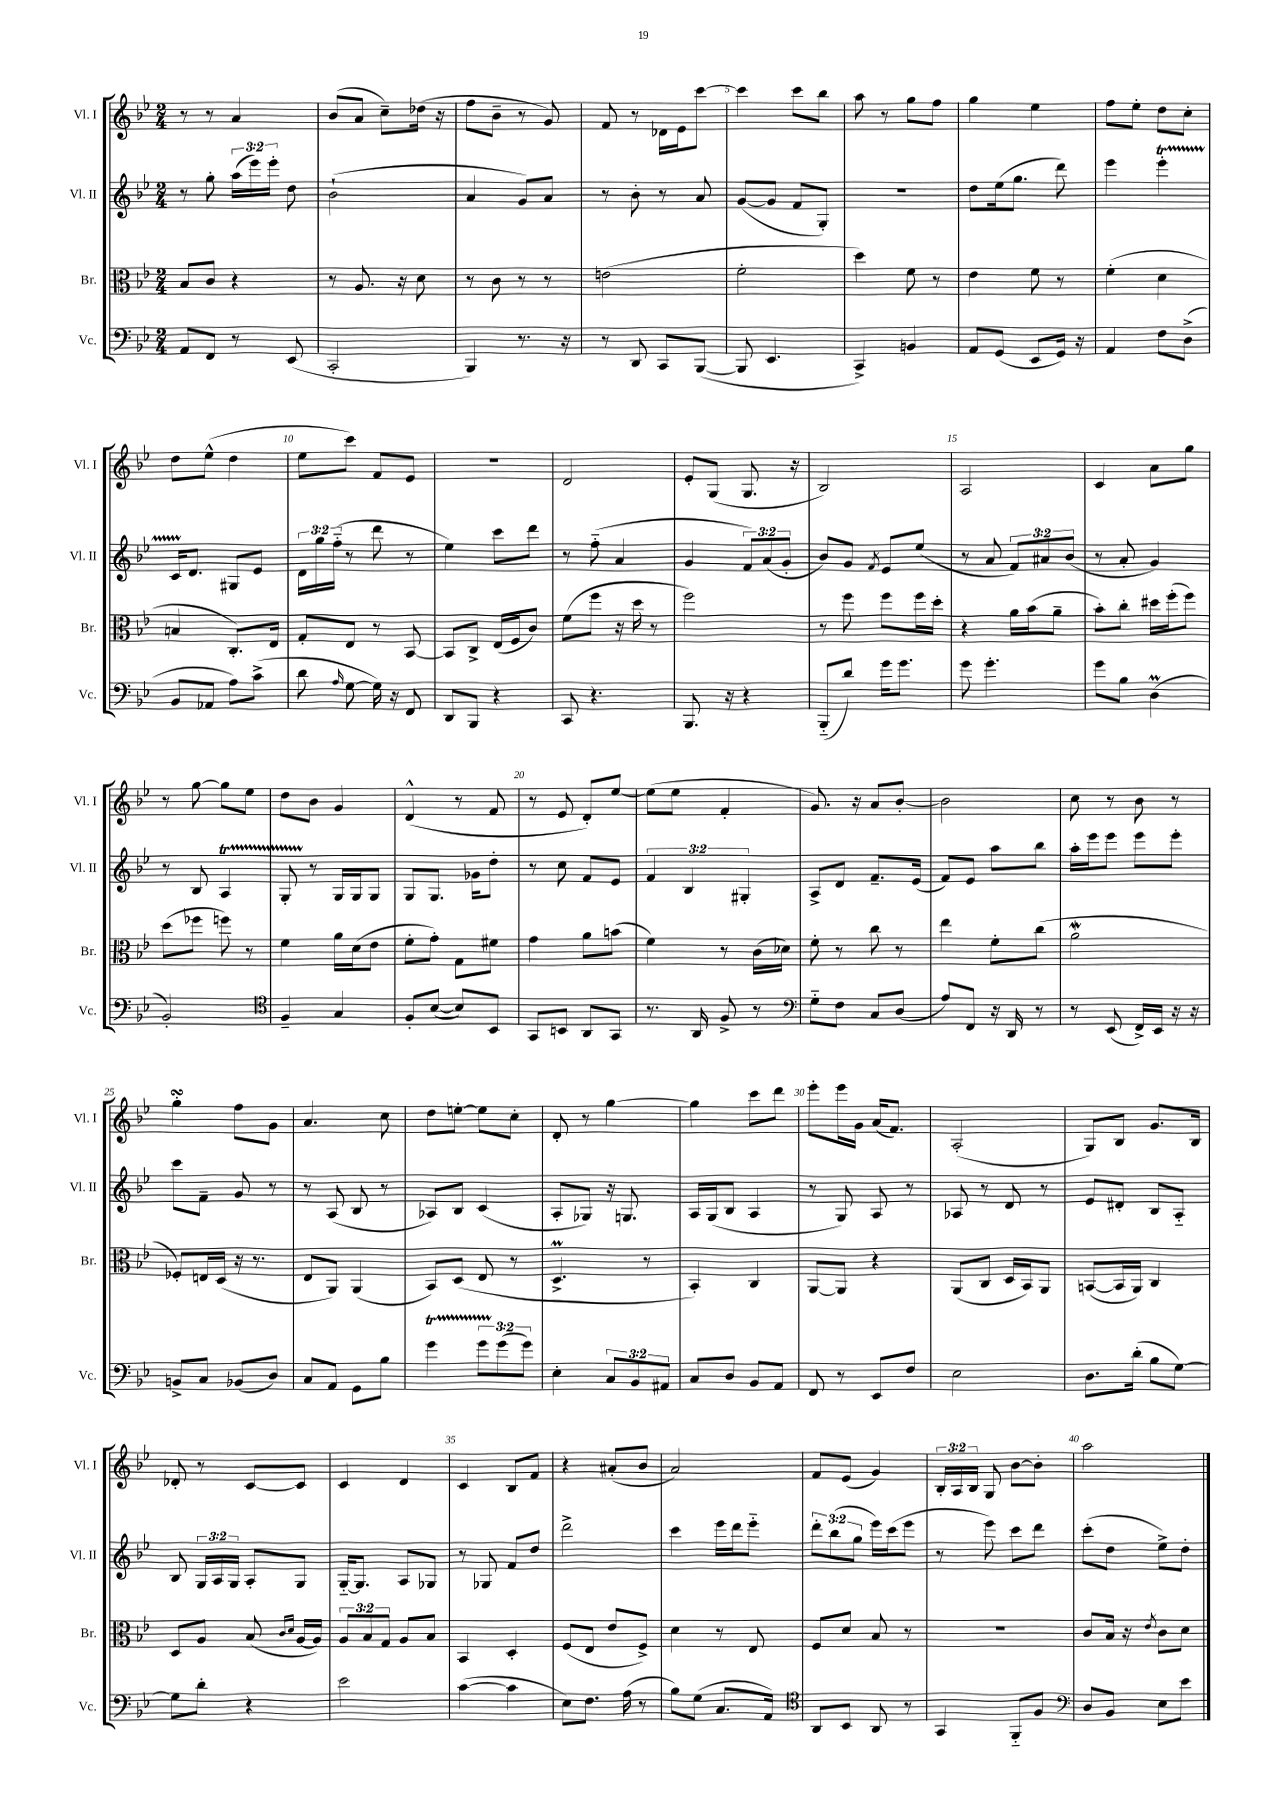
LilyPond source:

<<
\new StaffGroup <<
\new Staff = "s0" \with { instrumentName = "Vl. I" shortInstrumentName = "Vl. I" } {
    \clef treble \key bes \major \numericTimeSignature \time 2/4 \override Staff.TupletNumber.text = #tuplet-number::calc-fraction-text
    \autoBeamOff r8 r8 a'4 |
    bes'8[( a'8] c''8[--) des''16]( r16 |
    f''8[ bes'8]-- r8 g'8) |
    f'8 r8 des'16[ ees'16 c'''8]~ |
    c'''4 c'''8[ bes''8] |
    a''8 r8 g''8[ f''8] |
    g''4 ees''4 |
    f''8[ ees''8]-. d''8[ c''8]-. |
    d''8[ ees''8]-^( d''4 |
    ees''8[ c'''8]) f'8[ ees'8] |
    r2 |
    d'2 |
    ees'8[-. g8]( g8. r16 |
    bes2) |
    a2 |
    c'4 a'8[ g''8] |
    r8 g''8~ g''8[ ees''8] |
    d''8[ bes'8] g'4 |
    d'4-^( r8 f'8 |
    r8 ees'8 d'8[-.) ees''8]~ |
    ees''8[( ees''8] f'4-. |
    g'8.) r16 a'8[ bes'8]~-. |
    bes'2 |
    c''8 r8 bes'8 r8 |
    g''4-.\turn f''8[ g'8] |
    a'4. c''8 |
    d''8[ e''8]~-. e''8[ c''8]-. |
    d'8-. r8 g''4~ |
    g''4 c'''8[ d'''8] |
    ees'''8[-. ees'''16 g'16] a'16[( f'8.]) |
    a2-.( |
    g8[) bes8] g'8.[ bes16] |
    des'8-. r8 c'8[~ c'8] |
    c'4 d'4 |
    c'4 bes8[ f'8] |
    r4 ais'8[-.( bes'8] |
    a'2) |
    f'8[ ees'8]( g'4) |
    \tuplet 3/2 { bes16[-. a16 bes16] } g8 bes'8[~ bes'8]-. |
    a''2 \bar "|." |
}
\new Staff = "s1" \with { instrumentName = "Vl. II" shortInstrumentName = "Vl. II" } {
    \clef treble \key bes \major \numericTimeSignature \time 2/4 \override Staff.TupletNumber.text = #tuplet-number::calc-fraction-text
    \autoBeamOff r8 g''8-. \tuplet 3/2 { a''16[( ees'''16) ees'''16]-. } d''8 |
    bes'2-!( |
    a'4 g'8[) a'8] |
    r8 bes'8-. r8 a'8 |
    g'8[~( g'8] f'8[ g8]-.) |
    R2 |
    d''8[ ees''16( g''8.] d'''8) |
    ees'''4 ees'''4-.\startTrillSpan |
    c'16[ d'8.]\stopTrillSpan gis8[ ees'8] |
    \tuplet 3/2 { d'16[ g''16 f''16]-_( } r8 d'''8 r8 |
    ees''4) c'''8[ d'''8] |
    r8 f''8-_( a'4 |
    g'4 \tuplet 3/2 { f'8[) a'8( g'8]-. } |
    bes'8[) g'8] \acciaccatura { f'8 } ees'8[ ees''8]( |
    r8 a'8 \tuplet 3/2 { f'8[) ais'8 bes'8]( } |
    r8 a'8-. g'4) |
    r8 bes8 a4\startTrillSpan |
    g8-. r8\stopTrillSpan g16[ g16 g8] |
    g8[ g8.] ges'16[ d''8]-. |
    r8 c''8 f'8[ ees'8] |
    \tuplet 3/2 { f'4 bes4 gis4-. } |
    a8[-> d'8] f'8.[-- ees'16]( |
    f'8[) ees'8] a''8[ bes''8] |
    a''16[-. ees'''16 ees'''8] ees'''8[ ees'''8]-. |
    c'''8[ f'8]-- g'8 r8 |
    r8 a8( bes8 r8 |
    aes8[) bes8] c'4( |
    a8[-. ges8]) r16 g8. |
    a16[ g16( bes8] a4 |
    r8 g8) a8 r8 |
    aes8 r8 d'8 r8 |
    ees'8[ dis'8]-. bes8[ a8]-_ |
    bes8 \tuplet 3/2 { g16[ a16 g16] } a8[-. g8] |
    g16[~-_ g8.] a8[ ges8] |
    r8 ges8 f'8[ d''8] |
    d'''2-> |
    c'''4 ees'''16[ d'''16 ees'''8]-_ |
    \tuplet 3/2 { d'''8[-. bes''8( g''8] } ees'''16[) c'''16( ees'''8] |
    r8 ees'''8) c'''8[ d'''8] |
    c'''8[-.( d''8] ees''8[->) d''8]-. \bar "|." |
}
\new Staff = "s2" \with { instrumentName = "Br." shortInstrumentName = "Br." } {
    \clef alto \key bes \major \numericTimeSignature \time 2/4 \override Staff.TupletNumber.text = #tuplet-number::calc-fraction-text
    \autoBeamOff bes8[ c'8] r4 |
    r8 a8. r16 d'8 |
    r8 c'8 r8 r8 |
    e'2( |
    f'2-. |
    d''4) f'8 r8 |
    ees'4 f'8 r8 |
    f'4-.( d'4 |
    b4 c8.[-.) ees16] |
    g8[-. ees8] r8 bes,8~ |
    bes,8[ c8]-> ees16[( f16 c'8]) |
    f'8[( f''8] r16 d''16 r8 |
    f''2) |
    r8 f''8 f''8[ f''16 d''16]-. |
    r4 a'16[ bes'16( a'8]-- |
    bes'8[-.) c''8]-. dis''16[ f''16-.( f''8]) |
    d''8[( fes''8] f''8) r8 |
    f'4 a'16[ d'16( ees'8] |
    f'8[-. g'8]-.) g8[ fis'8] |
    g'4 a'8[ b'8]( |
    f'4) r8 c'16[( des'16]) |
    f'8-. r8 c''8 r8 |
    ees''4 f'8[-. c''8]( |
    a'2\mordent |
    fes8[-.) e16 d16]( r16 r8. |
    ees8[ a,8]) a,4( |
    bes,8[) d8]( ees8 r8 |
    d4.->\prall r8 |
    bes,4-.) c4 |
    a,8[~ a,8] r4 |
    a,8[( c8] d16[ bes,16) a,8] |
    b,8[~( b,16 a,16]) c4 |
    d8[ a8] bes8( \grace { c'16[ d'16] } a16[~ a16]) |
    \tuplet 3/2 { a8[ bes8 g8] } a8[ bes8] |
    bes,4 d4-. |
    f8[( ees8] ees'8[ f8]->) |
    d'4 r8 ees8 |
    f8[ d'8] bes8 r8 |
    R2 |
    c'8[ bes16] r16 \acciaccatura { ees'8 } c'8[ d'8] \bar "|." |
}
\new Staff = "s3" \with { instrumentName = "Vc." shortInstrumentName = "Vc." } {
    \clef bass \key bes \major \numericTimeSignature \time 2/4 \override Staff.TupletNumber.text = #tuplet-number::calc-fraction-text
    \autoBeamOff a,8[ f,8] r8 ees,8( |
    c,2-. |
    bes,,4) r8. r16 |
    r8 d,8 c,8[ bes,,8]~( |
    bes,,8 ees,4. |
    c,4->) b,4 |
    a,8[ g,8]( ees,8[ g,16]) r16 |
    a,4 f8[ d8]->( |
    bes,8[ aes,8] a8[) c'8]->( |
    d'8 \grace { a16 } g8~ g16) r16 f,8 |
    d,8[ bes,,8] r4 |
    c,8 r4. |
    bes,,8. r16 r4 |
    bes,,8[-_( d'8]) g'16[ g'8.] |
    g'8 g'4.-. |
    g'8[ bes8] d4\prall( |
    bes,2-.) |
    \clef tenor f4-- g4 |
    f8[-. bes8]~( bes8[) bes,8] |
    g,8[ b,8] a,8[ g,8] |
    r8. a,16 f8-> r8 |
    \clef bass g8[-_ f8] c8[ d8]( |
    a8[) f,8] r16 d,16 r8 |
    r8 ees,8( f,16[->) ees,16] r16 r16 |
    b,8[-> c8] bes,8[( d8]) |
    c8[ a,8] g,8[ bes8] |
    g'4\startTrillSpan \tuplet 3/2 { g'8[ g'8\stopTrillSpan( g'8]) } |
    ees4-. \tuplet 3/2 { c8[ bes,8 ais,8] } |
    c8[ d8] bes,8[ a,8] |
    f,8 r8 ees,8[ f8] |
    ees2 |
    d8.[ d'16]-.( bes8[ g8]~) |
    g8[ d'8]-. r4 |
    ees'2 |
    c'4~( c'4 |
    ees8[) f8.] a16( r8 |
    bes8[) g8]( c8.[ a,16]) |
    \clef tenor a,8[ bes,8] a,8 r8 |
    g,4 f,8[-_ f8] |
    \clef bass d8[ bes,8] ees8[ ees'8] \bar "|." |
}
>>
>>
\layout { \context { \Score \override BarNumber.break-visibility = ##(#f #t #t) barNumberVisibility = #(every-nth-bar-number-visible 5) } }
